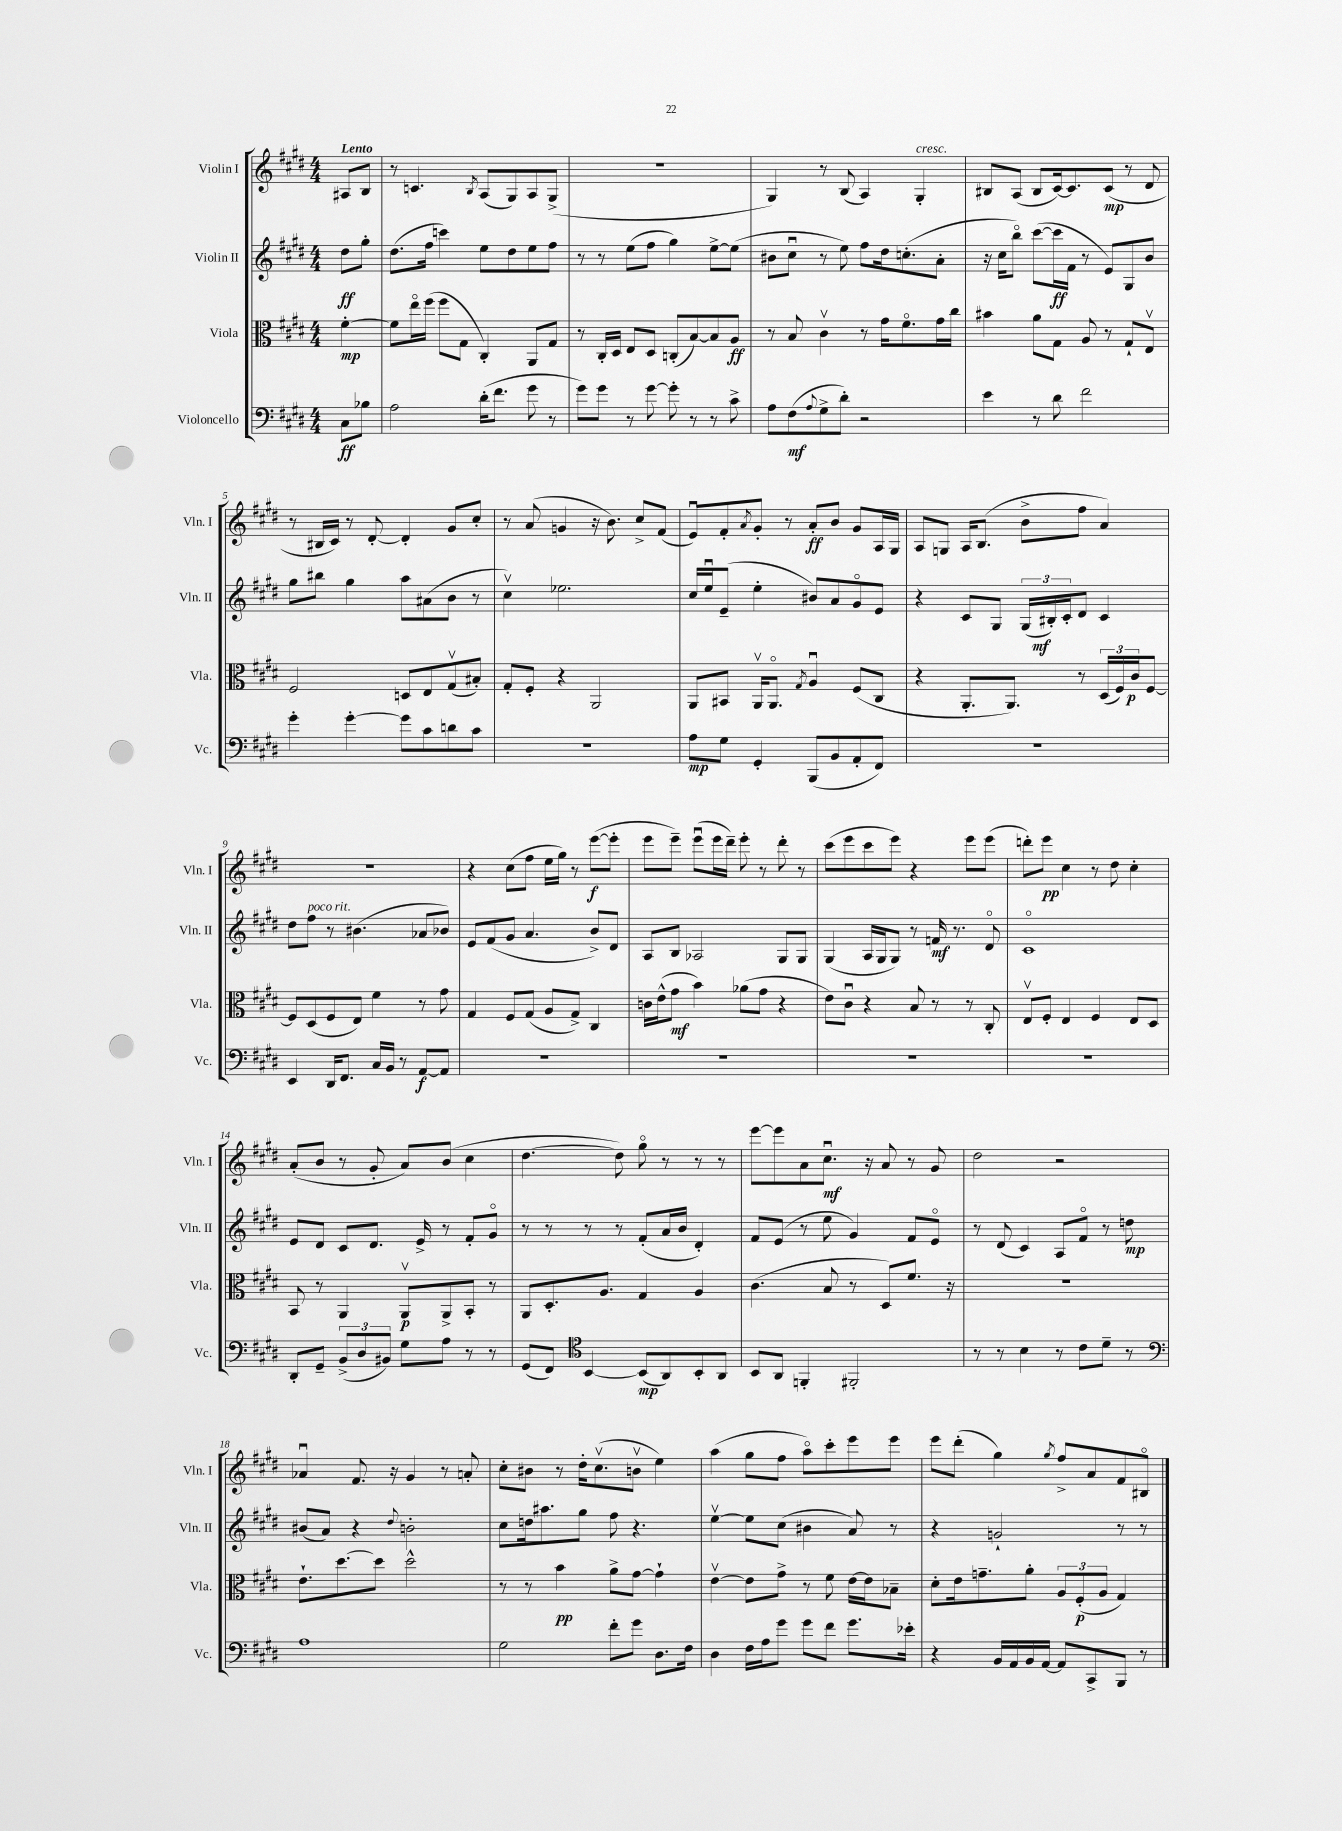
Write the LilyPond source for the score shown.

<<
\new StaffGroup <<
\new Staff = "s0" \with { instrumentName = "Violin I" shortInstrumentName = "Vln. I" } {
    \clef treble \key e \major \numericTimeSignature \time 4/4 \partial 4 \tempo "Lento"
    ais8 b8 |
    r8 c'4. \acciaccatura { b8 } a8( gis8) a8 gis8->( |
    R1 |
    gis4) r8 b8( a4) gis4-.^\markup { \italic "cresc." } |
    bis8 a8( bis8 cis'16~) cis'8. cis'8\mp( r8 dis'8 |
    r8 bis16 cis'16) r8 dis'8~-. dis'4-. gis'8 cis''8-. |
    r8 a'8( g'4 r16 b'8.) cis''8-> fis'8( |
    e'8\downbow) fis'8-. \acciaccatura { a'8 } gis'8-. r8 a'8-.\ff b'8 gis'8 a16 gis16 |
    a8 g8 a16 b8.( b'8-> fis''8 a'4) |
    R1 |
    r4 cis''8( fis''8 e''16 gis''16) r8 e'''8~\f( e'''8-. |
    e'''8 e'''8--) e'''8\downbow( e'''16 dis'''16--) e'''8-. r8 dis'''8-. r8 |
    cis'''8( e'''8 cis'''8 e'''8) r4 e'''8 e'''8( |
    d'''8-.) e'''8\pp cis''4 r8 dis''8 cis''4-. |
    a'8-.( b'8 r8 gis'8-. a'8) b'8( cis''4 |
    dis''4.~ dis''8) gis''8\flageolet r8 r8 r8 |
    e'''8~ e'''8 a'8 cis''8.\downbow\mf r16 a'8 r8 gis'8 |
    dis''2 r2 |
    aes'4\downbow fis'8. r16 gis'4 r8 a'8-. |
    cis''8-. bis'8 r8 dis''16-. cis''8.\upbow( b'8\upbow e''4) |
    a''4( gis''8 fis''8 a''8\flageolet) cis'''8-. e'''8 e'''8 |
    e'''8 dis'''8-.( gis''4) \acciaccatura { gis''8 } fis''8-> a'8 fis'8 bis8\flageolet \bar "|." |
}
\new Staff = "s1" \with { instrumentName = "Violin II" shortInstrumentName = "Vln. II" } {
    \clef treble \key e \major \numericTimeSignature \time 4/4 \partial 4
    dis''8\ff gis''8-. |
    dis''8.( fis''16 c'''4) e''8 dis''8 e''8 fis''8 |
    r8 r8 e''8( fis''8 gis''4) e''8~-> e''8( |
    bis'8 cis''8\downbow r8 e''8) fis''8 dis''16 c''8.-.( a'8-. |
    r16 cis''16 b''8\flageolet) cis'''8~( cis'''16\ff fis'16 r8 e'8) gis8 b'8 |
    gis''8 bis''8 gis''4 a''8 ais'8( b'8 r8 |
    cis''4\upbow) ees''2. |
    cis''16 e''16\downbow e'8--( e''4-. bis'8) a'8 gis'8\flageolet e'8 |
    r4 cis'8 gis8 \tuplet 3/2 { gis16( bis16-.\mf) cis'16-. } dis'8 cis'4 |
    dis''8 fis''8^\markup { \italic "poco rit." } r8 bis'4.( aes'8 bes'8) |
    e'8 fis'8( gis'8 a'4. b'8->) dis'8 |
    a8 b8 aes2 gis8 gis8 |
    gis4( a16 gis16 gis8) r8 f'16\mf r8. dis'8\flageolet |
    cis'1\flageolet |
    e'8 dis'8 cis'8 dis'8. e'16-> r8 fis'8-. gis'8\flageolet |
    r8 r8 r8 r8 fis'8-.( a'16 b'16 dis'4-.) |
    fis'8 e'8( r8 e''8 gis'4) fis'8 e'8\flageolet |
    r8 dis'8( cis'4) a8 fis'8\flageolet r8 d''8\mp |
    bis'8( a'8) r4 \appoggiatura { dis''8 } b'2-. |
    cis''8 d''16 ais''8. gis''8 fis''8 r4. |
    e''4~\upbow e''8 cis''8( bis'4 a'8) r8 |
    r4 g'2-! r8 r8 \bar "|." |
}
\new Staff = "s2" \with { instrumentName = "Viola" shortInstrumentName = "Vla." } {
    \clef alto \key e \major \numericTimeSignature \time 4/4 \partial 4
    fis'4~-.\mp |
    fis'8 e''16\flageolet fis''16( fis''8 gis8 cis4-.) a,8 gis8 |
    r8 cis16-. dis16 e8 dis8 c8-.( b8~) b8 a8\ff |
    r8 b8 cis'4\upbow r8 gis'16 fis'8.\flageolet gis'16 cis''16 |
    bis'4 a'8 gis8 a8 r8 gis8-! e8\upbow |
    fis2 d8 e8 gis8\upbow( bis8-.) |
    gis8-. fis8-. r4 a,2 |
    a,8 bis,8 a,16\upbow a,8.\flageolet \acciaccatura { gis8 } a4\downbow fis8( cis8 |
    r4 a,8.-. a,8.) r8 \tuplet 3/2 { dis16( fis16) cis'16\p } fis8~ |
    fis8 dis8( fis8 e8) fis'4 r8 gis'8 |
    gis4 fis8 gis8( a8 gis8->) cis4 |
    c'16 e'16-^( gis'8\mf b'4) aes'8( gis'8 r4 |
    e'8) cis'8\downbow r4 b8 r8 r8 cis8-. |
    e8\upbow fis8-. e4 fis4 e8 dis8 |
    b,8 r8 a,4 a,8\upbow\p a,8-> b,8-. r8 |
    a,8 dis8.-. a8. gis4 a4 |
    cis'4.( b8 r8 dis8) fis'8. r16 |
    R1 |
    e'8.-! dis''8.~ dis''8 dis''2-^ |
    r8 r8 b'4\pp a'8-> gis'8~ gis'4-! |
    e'4~\upbow e'8 gis'8-> r8 fis'8 e'16~ e'16 bes8-- |
    dis'8-. e'16 g'8.-- a'8-. \tuplet 3/2 { a8 fis8-.\p( a8 } gis4) \bar "|." |
}
\new Staff = "s3" \with { instrumentName = "Violoncello" shortInstrumentName = "Vc." } {
    \clef bass \key e \major \numericTimeSignature \time 4/4 \partial 4
    cis8\ff bes8 |
    a2 dis'16-.( fis'8. gis'8 r8 |
    gis'8) gis'8 r8 gis'8~ gis'8-. r8 r8 cis'8-> |
    a8 fis8\mf( \appoggiatura { a8 } gis8-> dis'8-.) r2 |
    e'4 r8 dis'8 fis'2 |
    gis'4-. gis'4~-. gis'8 cis'8 d'8 cis'8 |
    R1 |
    a8\mp gis8 gis,4-. b,,8( b,8 a,8-. fis,8) |
    R1 |
    e,4 dis,16 fis,8. cis16 b,16 r8 a,8~\f a,8 |
    R1 |
    R1 |
    R1 |
    R1 |
    dis,8-. gis,8-- \tuplet 3/2 { b,8->( dis8 bis,8) } gis8 a8 r8 r8 |
    gis,8( fis,8) \clef tenor b,4~ b,8\mp( a,8) b,8-. a,8 |
    b,8 a,8 f,4-. fis,2-. |
    r8 r8 b4 r8 cis'8 dis'8-- r8 |
    \clef bass a1 |
    gis2 fis'8-. gis'8 dis8. fis16 |
    dis4 fis16 a16 gis'8 gis'8 fis'8 gis'8. ees'16-. |
    r4 b,16 a,16 b,16 a,16~ a,8 cis,8-> b,,8 r8 \bar "|." |
}
>>
>>
